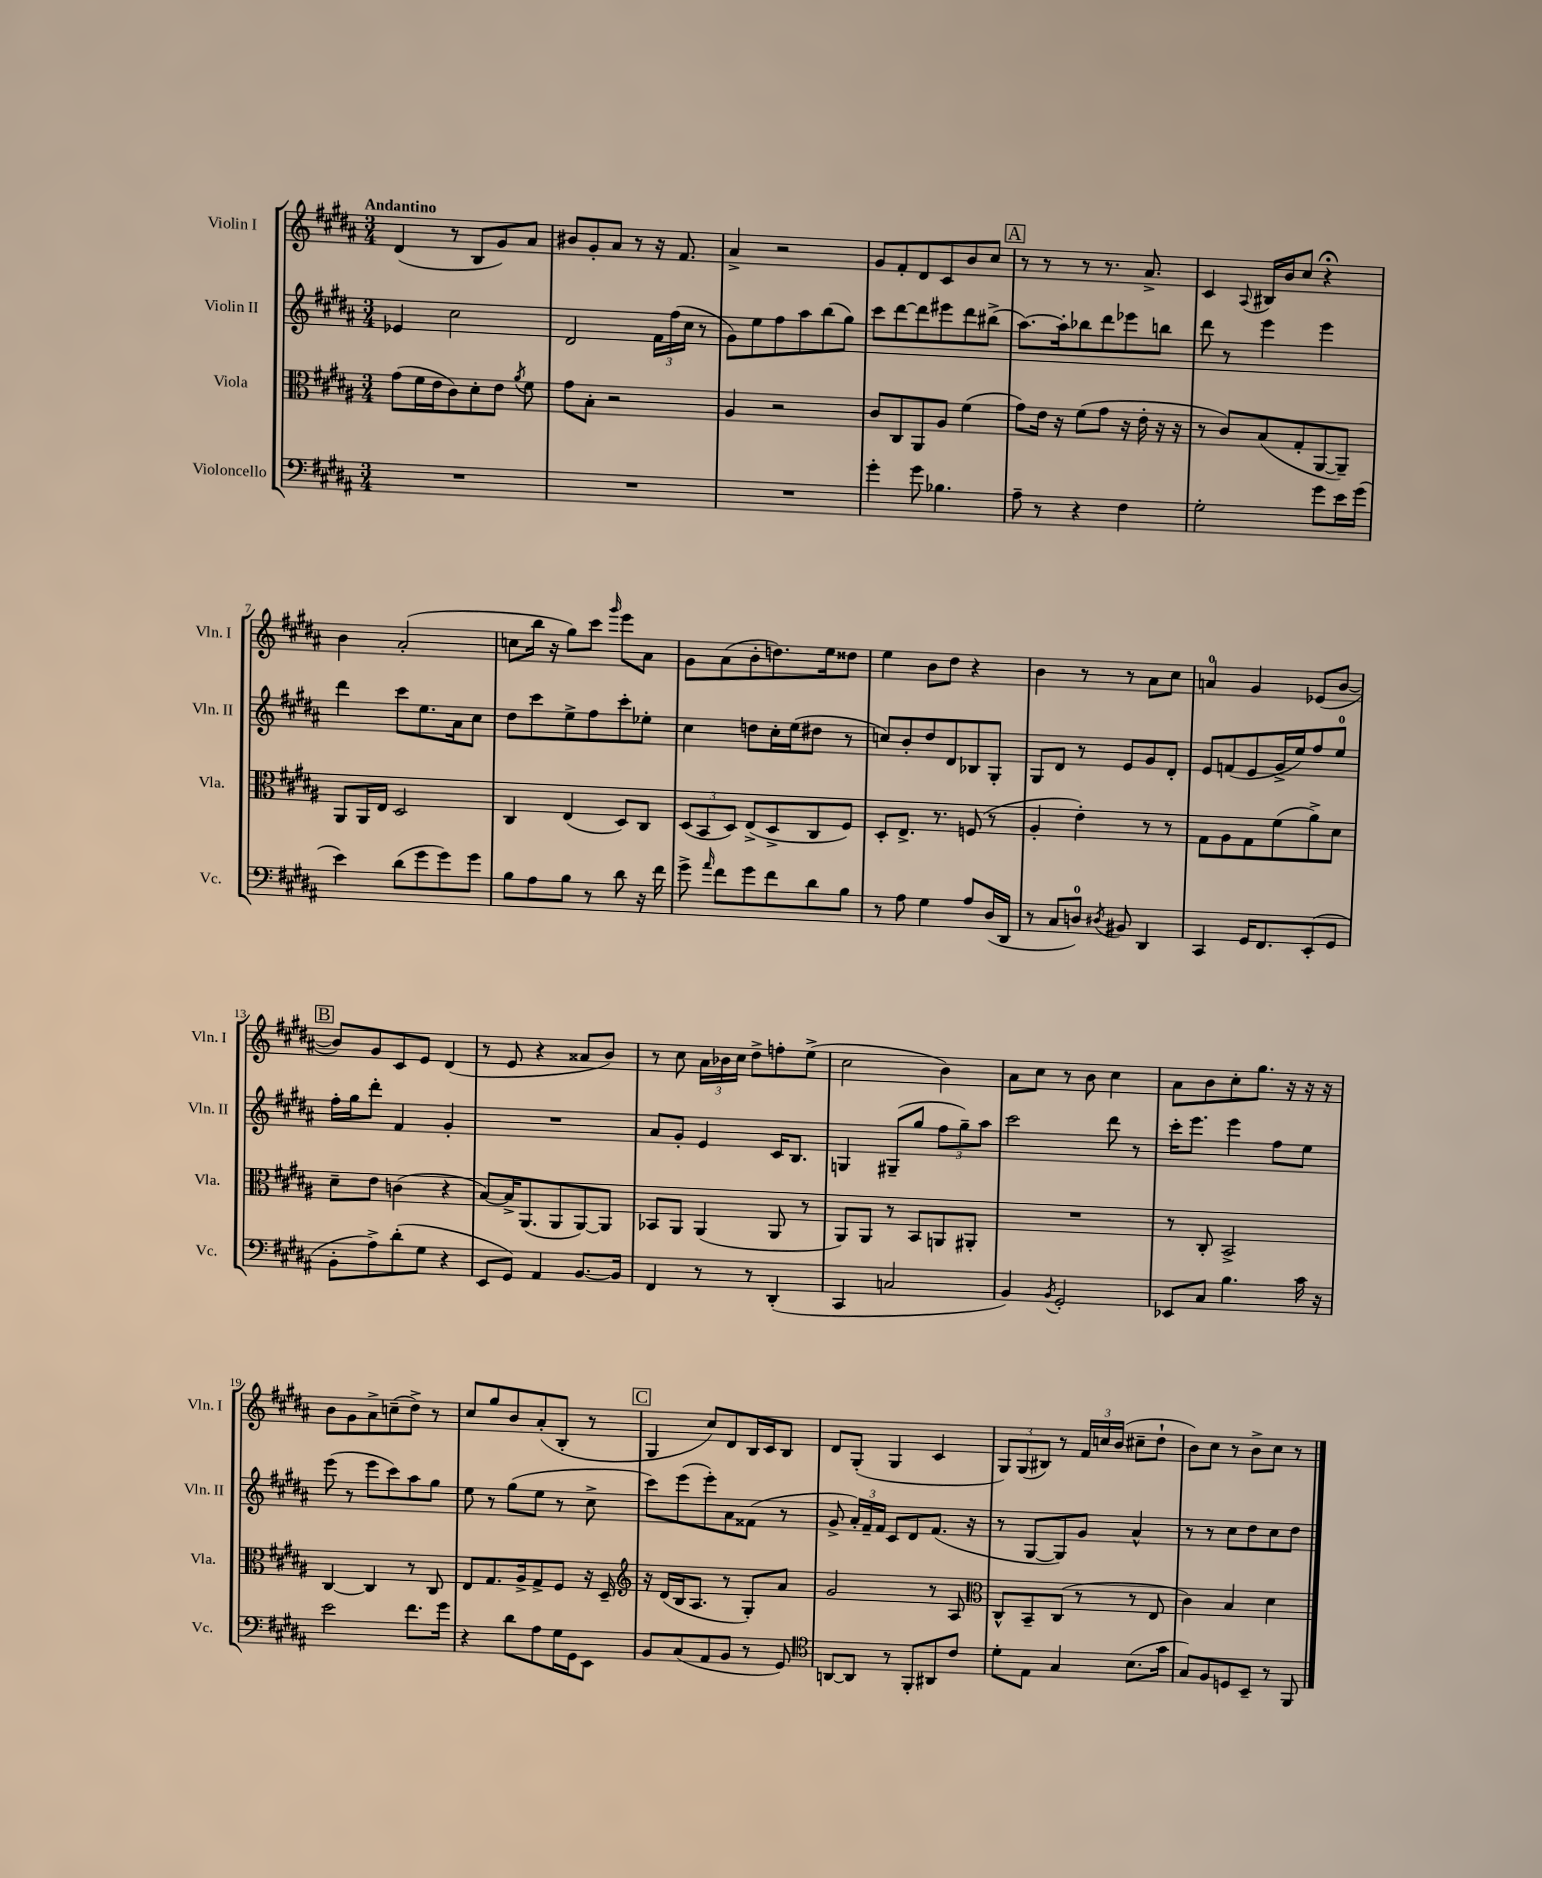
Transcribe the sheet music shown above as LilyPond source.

<<
\new StaffGroup <<
\new Staff = "s0" \with { instrumentName = "Violin I" shortInstrumentName = "Vln. I" } {
    \clef treble \key b \major \numericTimeSignature \time 3/4 \tempo "Andantino"
    \autoBeamOff dis'4( r8 b8[ gis'8) ais'8] |
    bis'8[ gis'8-. ais'8] r8 r16 fis'8. |
    ais'4-> r2 |
    gis'8[ fis'8-. dis'8 cis'8 b'8 cis''8] |
    \mark \markup { \box "A" } r8 r8 r8 r8. ais'8.-> |
    cis'4 \appoggiatura { ais8 } bis16[ b'16 cis''8] r4\fermata |
    b'4 ais'2-.( |
    c''8[ b''16] r16 gis''8[) cis'''8] \grace { gis'''16 } e'''8[ ais'8] |
    gis'8[ ais'8( b'8-. d''8.) e''16 disis''8] |
    e''4 b'8[ dis''8] r4 |
    b'4 r8 r8 ais'8[ cis''8] |
    a'4-0 gis'4 ees'8[( b'8]~ |
    \mark \markup { \box "B" } b'8[) gis'8 cis'8 e'8] dis'4( |
    r8 e'8 r4 aisis'8[ b'8]) |
    r8 cis''8 \tuplet 3/2 { ais'16[ bes'16 cis''16] } dis''8[-> f''8-. e''8]->( |
    cis''2 b'4) |
    ais'8[ cis''8] r8 b'8 cis''4 |
    ais'8[ b'8 cis''8-. gis''8.] r16 r16 r16 |
    b'8[ gis'8 ais'8-> c''8--( dis''8]->) r8 |
    cis''8[ gis''8 b'8 ais'8-.( b8]-. r8 |
    \mark \markup { \box "C" } gis4 cis''8[) dis'8 b16 cis'16 b8] |
    dis'8[ gis8]-.( gis4 cis'4 |
    \tuplet 3/2 { gis8[) gis8( bis8]) } r8 \tuplet 3/2 { fis'16[ c''16 b'16]( } cis''8[-- dis''8]-! |
    b'8[) cis''8] r8 b'8[-> cis''8] r8 \bar "|." |
}
\new Staff = "s1" \with { instrumentName = "Violin II" shortInstrumentName = "Vln. II" } {
    \clef treble \key b \major \numericTimeSignature \time 3/4
    \autoBeamOff ees'4 cis''2 |
    dis'2 \tuplet 3/2 { fis'16[ fis''16( cis''16] } r8 |
    gis'8[) e''8 fis''8 ais''8 b''8( gis''8]) |
    cis'''8[ dis'''8~ dis'''8 eis'''8 dis'''8 bis''8]->( |
    \mark \markup { \box "A" } ais''8.[~) ais''16-. bes''8 dis'''8 ees'''8 b''8] |
    dis'''8 r8 e'''4 e'''4 |
    dis'''4 cis'''8[ e''8. ais'16 cis''8] |
    dis''8[ cis'''8 e''8-> fis''8 cis'''8-. ees''8]-. |
    cis''4 d''8[ cis''16-. e''16( dis''8] r8 |
    c''8[) b'8-. dis''8 dis'8 bes8 gis8]-. |
    gis8[ dis'8] r8 e'8[ gis'8 dis'8]-. |
    e'8[ f'8( e'8 gis'16-> e''16) fis''8 e''8]-0 |
    \mark \markup { \box "B" } fis''16[-. gis''16 dis'''8]-. fis'4 gis'4-. |
    R2. |
    ais'8[ gis'8]-. e'4 cis'16[ b8.] |
    g4 gis8[--( gis''8] \tuplet 3/2 { fis''8[ gis''8--) ais''8] } |
    cis'''2 dis'''8 r8 |
    cis'''16[-. e'''8.] e'''4 fis''8[ e''8] |
    e'''8( r8 e'''8[ cis'''8) ais''8 gis''8] |
    e''8 r8 gis''8[( e''8] r8 cis''8-> |
    \mark \markup { \box "C" } cis'''8[) e'''8( e'''8-.) ais'8 fisis'8]( r8 |
    gis'8-> \tuplet 3/2 { ais'16[-.) fis'16-- fis'16] } cis'8[ dis'8 fis'8.]( r16 |
    r8 gis8[~ gis8) gis'8] ais'4-^ |
    r8 r8 cis''8[ dis''8 cis''8 dis''8] \bar "|." |
}
\new Staff = "s2" \with { instrumentName = "Viola" shortInstrumentName = "Vla." } {
    \clef alto \key b \major \numericTimeSignature \time 3/4
    \autoBeamOff gis'8[( fis'16 e'16 cis'8) dis'8-. e'8] \acciaccatura { ais'8 } fis'8 |
    gis'8[ b8]-. r2 |
    ais4 r2 |
    cis'8[ cis8 ais,8 ais8] fis'4( |
    \mark \markup { \box "A" } gis'8[) e'16] r16 fis'8[( gis'8] r16 e'16-. r16 r16 |
    r8 cis'8[) b8( gis8-. ais,8~ ais,8]--) |
    ais,8[ ais,16 e16] dis2 |
    cis4 e4( dis8[) cis8] |
    \tuplet 3/2 { dis8[( b,8 dis8]) } e8[->( dis8-> cis8 fis8]) |
    dis8[-. e8.]-> r8. f8( r8 |
    ais4-. e'4-.) r8 r8 |
    gis8[ ais8 gis8 fis'8( ais'8->) dis'8] |
    \mark \markup { \box "B" } dis'8[-- e'8] c'4( r4 |
    b8[~) b16-> ais,8.( ais,8 ais,8~) ais,8] |
    bes,8[ ais,8] ais,4( ais,8 r8 |
    ais,8[) ais,8] r8 b,8[ a,8 ais,8]-. |
    R2. |
    r8 cis8-. b,2-> |
    cis4~ cis4 r8 cis8 |
    e8[ gis8. ais16-> gis8-> fis8] r16 dis16-- |
    \mark \markup { \box "C" } \clef treble r16 dis'16[( b16 ais8.] r8 gis8[-.) ais'8] |
    gis'2 r8 ais8 |
    \clef alto cis8[-^ b,8-- cis8]( r8 r8 e8 |
    cis'4) b4 dis'4 \bar "|." |
}
\new Staff = "s3" \with { instrumentName = "Violoncello" shortInstrumentName = "Vc." } {
    \clef bass \key b \major \numericTimeSignature \time 3/4
    \autoBeamOff R2. |
    R2. |
    R2. |
    gis'4-. gis'8 bes4. |
    \mark \markup { \box "A" } ais8-- r8 r4 fis4 |
    gis2-. gis'8[ e'16 gis'16]( |
    e'4) dis'8[( gis'8 gis'8) gis'8] |
    b8[ ais8 b8] r8 dis'8 r16 fis'16 |
    gis'8-> \grace { ais'16 } fis'8[ gis'8 fis'8 dis'8 b8] |
    r8 ais8 gis4 ais8[ dis16( dis,16] |
    r8 cis8[ d8]-0) \acciaccatura { dis8 } bis,8 dis,4 |
    cis,4 gis,16[ fis,8. e,8-.( gis,8] |
    \mark \markup { \box "B" } b,8[-. ais8->) dis'8-.( gis8] r4 |
    e,8[ gis,8]) ais,4 b,8.[~ b,16] |
    fis,4 r8 r8 dis,4-.( |
    cis,4 c2 |
    b,4) \acciaccatura { b,8 } gis,2-. |
    ees,8[ cis8] b4. cis'16 r16 |
    e'2 fis'8.[ gis'16] |
    r4 dis'8[ ais8 gis16 gis,16 e,8] |
    \mark \markup { \box "C" } b,8[ cis8( ais,8 b,8] r8 gis,8) |
    \clef tenor a,8[~ a,8] r8 fis,8[-. ais,8 cis'8] |
    dis'8[-. e8] gis4 b8.[( gis'16] |
    gis8[) fis8 d8 b,8]-- r8 fis,8 \bar "|." |
}
>>
>>
